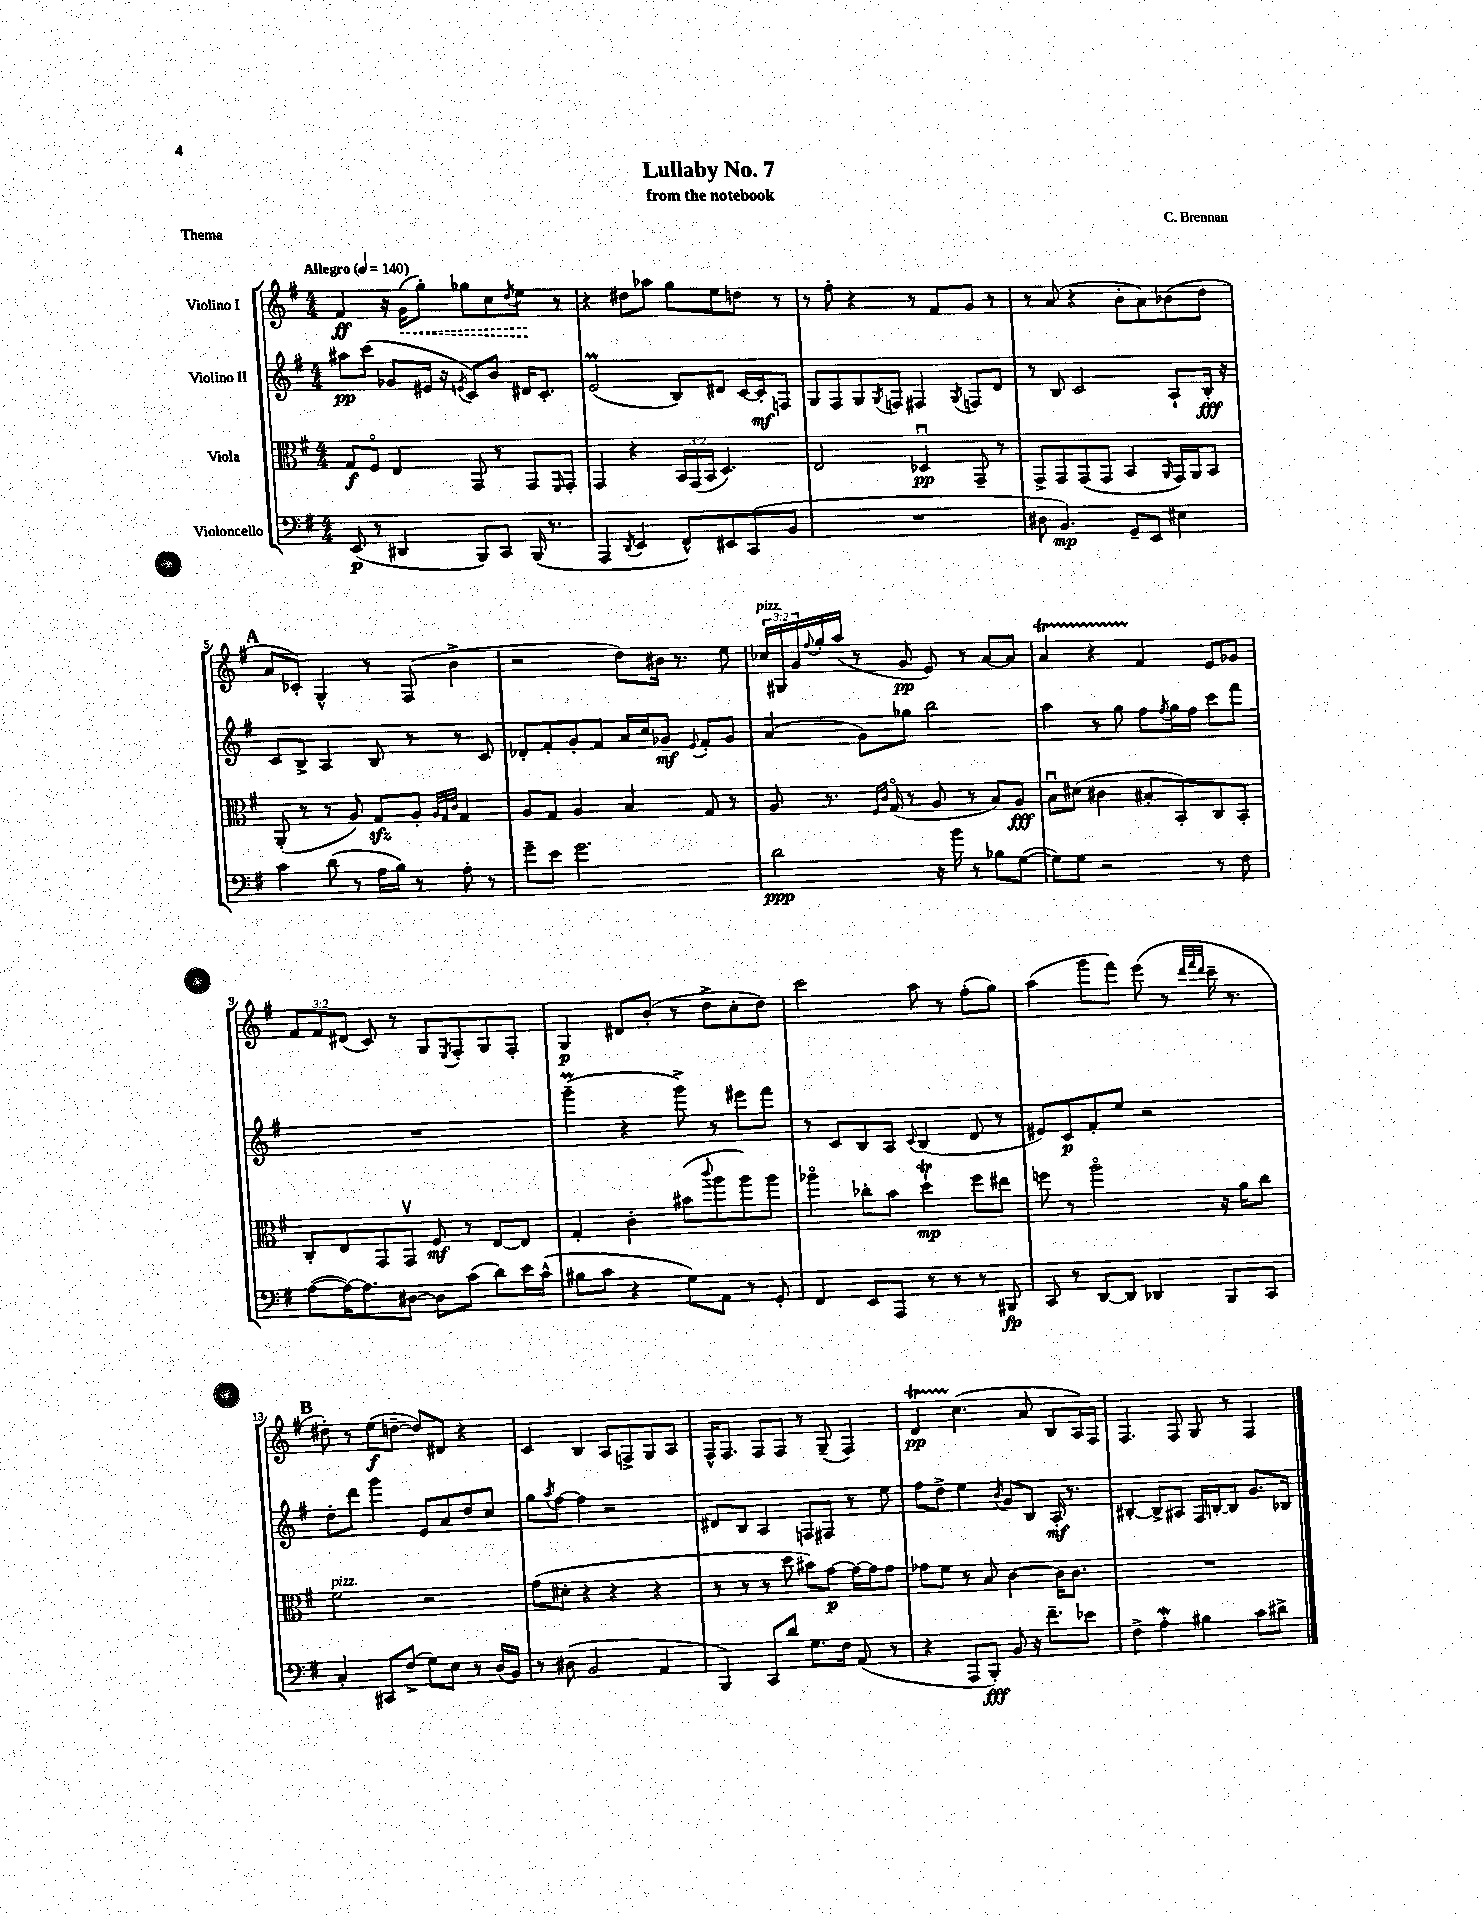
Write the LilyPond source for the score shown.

\header { title = "Lullaby No. 7" composer = "C. Brennan" subtitle = "from the notebook" piece = "Thema" }
<<
\new StaffGroup <<
\new Staff = "s0" \with { instrumentName = "Violino I" } {
    \clef treble \key g \major \numericTimeSignature \time 4/4 \override Staff.TupletNumber.text = #tuplet-number::calc-fraction-text \tempo "Allegro" 4 = 140
    fis'4\ff r16 \once \override Hairpin.style = #'dashed-line g'16\<( g''8-.) ges''8 c''8 \acciaccatura { d''8 } e''8\! r8 |
    r4 dis''8 aes''8 g''8 e''8 d''8 r8 |
    r8 fis''8-. r4 r8 fis'8 g'8 r8 |
    r8 a'8( r4 b'8-. a'8) bes'8( d''8 |
    \mark \markup { \bold "A" } a'8 ces'8-.) g4-^ r8 fis8( b'4-> |
    r2 d''8) bis'16 r8. e''8 |
    \tuplet 3/2 { ces''16^\markup { \italic "pizz." } gis16 g'16 } \appoggiatura { fis''8 } g''16-. a''16( r8 g'8\pp e'8) r8 a'8~ a'8 |
    a'4\startTrillSpan r4 fis'4\stopTrillSpan e'8 ges'8 |
    \tuplet 3/2 { fis'8 fis'8 dis'8( } c'8) r8 g8 \acciaccatura { e8 } fis8-. g8 fis8-. |
    g4\p dis'8 b'8-.( r8 d''8-> c''8-. d''8) |
    c'''2 a''8 r8 fis''8-.( g''8) |
    a''4( g'''8 fis'''8) e'''8( r8 \grace { d'''32 fis'''32 d'''32 } c'''16-- r8. |
    \mark \markup { \bold "B" } dis''8-.) r8 e''8\f( d''8~-- d''8) dis'8 r4 |
    c'4 b4 a8 f8-> g8 a8 |
    fis16-^ fis8. fis8 fis8 r8 g8--( fis4) |
    d'4\startTrillSpan\pp c''4.\stopTrillSpan( a'8 b8 a16) fis16 |
    fis4. fis8 g8 r8 fis4 \bar "|." |
}
\new Staff = "s1" \with { instrumentName = "Violino II" } {
    \clef treble \key g \major \numericTimeSignature \time 4/4
    ais''8\pp c'''8( ges'8 eis'16 r16 \acciaccatura { e'8 } c'8) b'8 dis'16 c'8.-. |
    e'2\prall( b8) dis'8 c'16~ c'16-.\mf f8 |
    g8 fis8 g8 \acciaccatura { g8 } f8 fis4 \acciaccatura { g8 } f8 d'8 |
    r8 b8 c'2 a8-! b16-.\fff r16 |
    \mark \markup { \bold "A" } c'8 b8-> a4 b8 r8 r8 c'8 |
    des'8-. fis'8-. g'8-. fis'8 a'16 c''16 ges'8--\mf \appoggiatura { e'8 } fis'8-. ges'8 |
    a'4( g'8) ges''8 b''2 |
    a''4 r8 g''8 fis''8 \acciaccatura { fis''8 } g''16 fis''16 c'''8 fis'''8 |
    R1 |
    g'''4--\prall( r4 g'''8->) r8 eis'''8 fis'''8 |
    r8 c'8 b8 a8 \appoggiatura { c'8 } b4( d'8 r8 |
    eis'8) c'8\p fis'8-. e''8 r2 |
    \mark \markup { \bold "B" } d''8-. d'''8 g'''4 e'8 a'8 d''8 c''8 |
    g''8 \acciaccatura { a''8 } fis''8~ fis''4 r2 |
    dis'8 b8 a4 f8 fis8 r8 e''8 |
    fis''8 d''8-> e''4 \acciaccatura { b'8 } g'8 b8 a16-.\mf r8. |
    bis4~-. bis8-> ais8 fis16 b16~-. b8 g'8. bes16 \bar "|." |
}
\new Staff = "s2" \with { instrumentName = "Viola" } {
    \clef alto \key g \major \numericTimeSignature \time 4/4 \override Staff.TupletNumber.text = #tuplet-number::calc-fraction-text
    g8\f fis8\flageolet e4 g,8 r8 g,8 \grace { fis,16 } g,8-. |
    g,4 r4 \tuplet 3/2 { b,16 g,16( b,16 } d4.) |
    e2 des4\downbow\pp g,8-- r8 |
    g,8-> g,8 g,8( g,8 b,4 \grace { a,16 } g,16) a,16 b,8 |
    \mark \markup { \bold "A" } a,8-.( r8 r8 a8) g8\sfz a8-. \grace { a32 g32 c'32 } g4 |
    a8 g8 a4 b4 g8 r8 |
    a8 r8. \grace { fis16 c'16 } g16\flageolet( r8 a8 r8 b8) a8\fff |
    b8\downbow dis'8( cis'4 bis8-. b,8-.) c8 b,8-. |
    c8-. e8 g,8 g,8\upbow fis8\mf r8 e8~ e8 |
    g4-. c'4-. bis'8( \appoggiatura { c'''8 } a''8 a''8) a''8 |
    aes''4\flageolet ces''8-. b'8 d''4-!\trill\mp fis''8 eis''8 |
    f''8 r8 a''2\flageolet r16 a'16 c''8 |
    \mark \markup { \bold "B" } fis'2^\markup { \italic "pizz." } r2 |
    g'8( dis'8-. r4 r4 r4 |
    r8 r8 r8 d''8 bis'8) g'8~\p g'16~ g'16 g'8 |
    ges'8 fis'8 r8 b8 c'4~ c'16 c'8. |
    R1 \bar "|." |
}
\new Staff = "s3" \with { instrumentName = "Violoncello" } {
    \clef bass \key g \major \numericTimeSignature \time 4/4
    e,8\p( r8 dis,4 b,,8) c,8 b,,16( r8. |
    a,,4 \acciaccatura { d,8 } e,4 fis,8-^) eis,8 c,8( b,8 |
    R1 |
    dis8 b,4.\mp) g,8-- e,8 eis4 |
    \mark \markup { \bold "A" } c'4 d'8( r8 a16 b16) r8 a8-. r8 |
    g'8-- e'8 g'2. |
    d'2\ppp r16 b'16 r8 bes8 g8~( |
    g8) g8 r2 r8 fis8 |
    a8~( a16~) a8. dis8~ dis8 c'8( d'8) e'16 c'16-^( |
    bis8 c'8 r4 g8) a,8 r8 g,8-. |
    fis,4 e,8 a,,8 r8 r8 r8 bis,,8\fp |
    c,8 r8 d,8~ d,8 des,4 b,,8 c,8 |
    \mark \markup { \bold "B" } c4-. cis,8 fis8->( g8) e8 r8 d16( b,16) |
    r8 dis8( b,2 a,4 |
    b,,4) c,8 d'8 g8. fis16 a,8( r8 |
    r4 a,,8 b,,8-.\fff) b,8 r16 fis'8.-- ees'8 |
    fis4-> a4-.\mordent bis4 c'8 dis'8-> \bar "|." |
}
>>
>>
